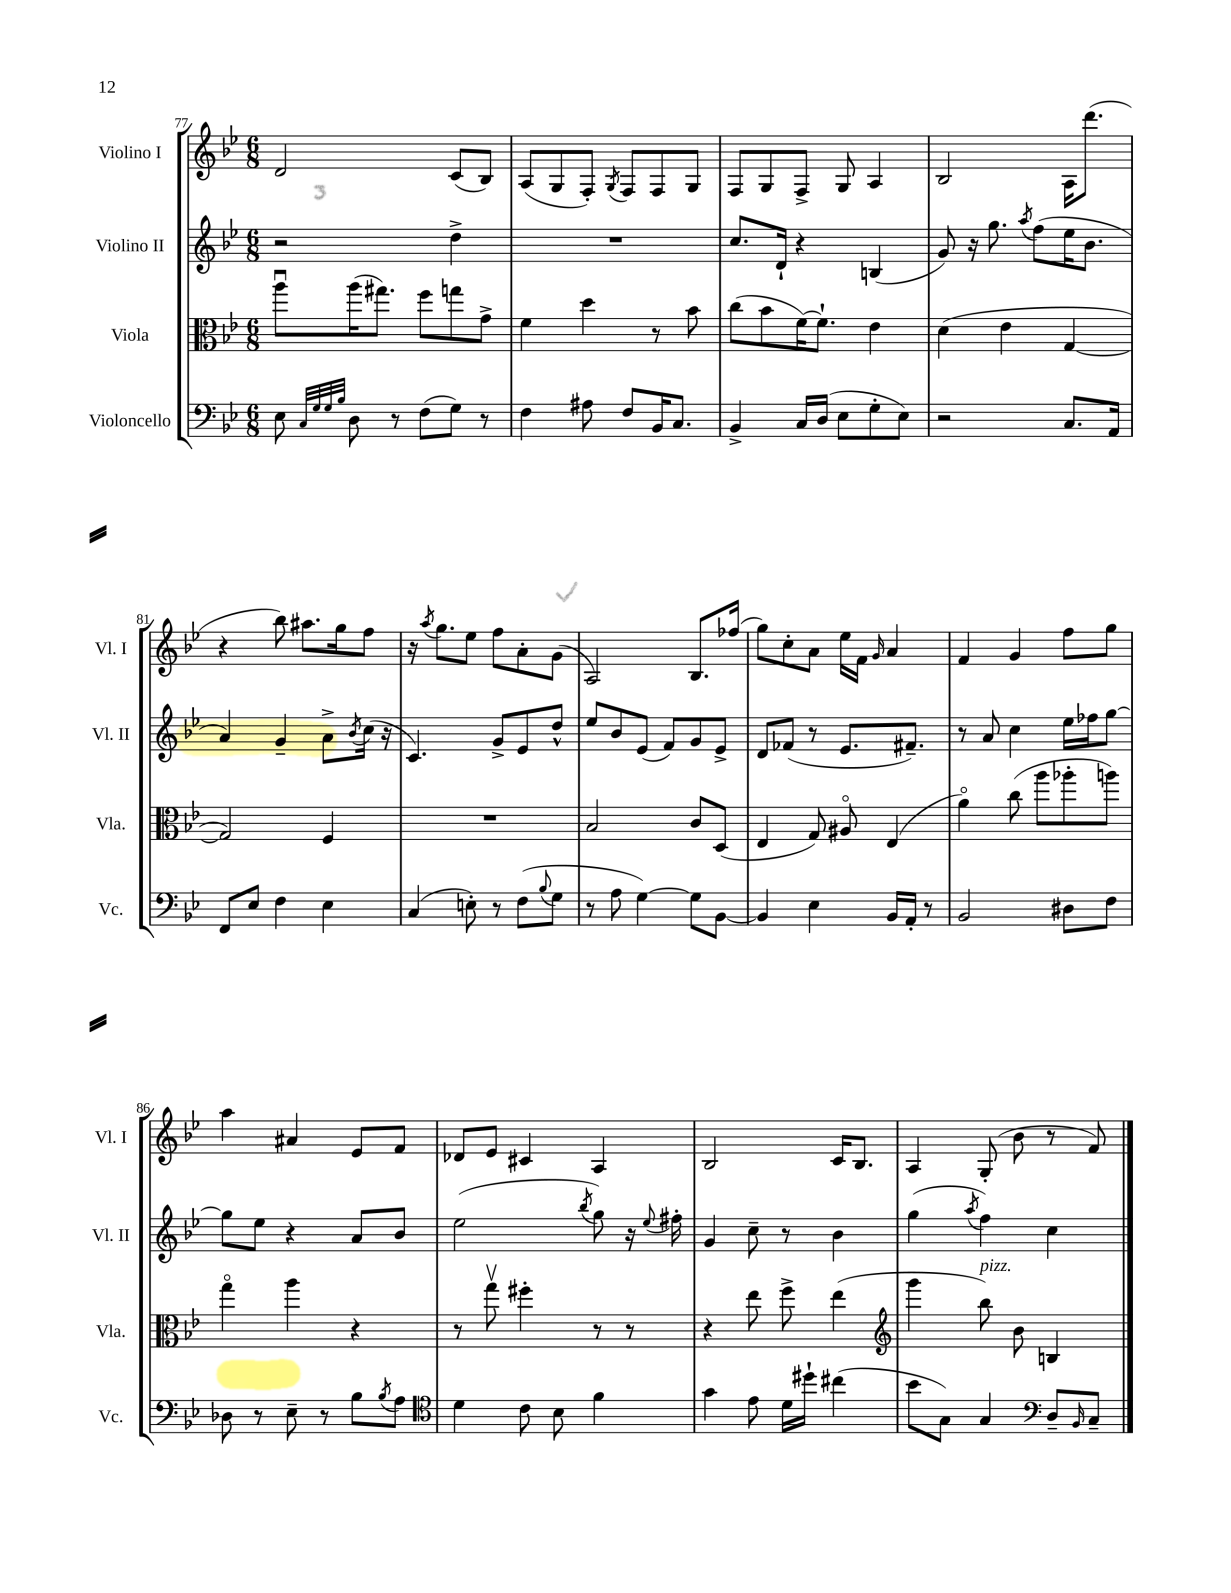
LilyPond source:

<<
\new StaffGroup <<
\new Staff = "s0" \with { instrumentName = "Violino I" shortInstrumentName = "Vl. I" } {
    \clef treble \key bes \major \numericTimeSignature \time 6/8
    d'2 c'8( bes8) |
    a8( g8 f8-.) \acciaccatura { g8 } f8 f8 g8 |
    f8 g8 f8-> g8 a4 |
    bes2 a16 d'''8.( |
    r4 bes''8) ais''8. g''16 f''8 |
    r16 \acciaccatura { a''8 } g''8. ees''8 f''8 a'8-. g'8( |
    a2) bes8. fes''16( |
    g''8) c''8-. a'8 ees''16 f'16 \grace { g'16 } a'4 |
    f'4 g'4 f''8 g''8 |
    a''4 ais'4 ees'8 f'8 |
    des'8 ees'8 cis'4 a4 |
    bes2 c'16 bes8. |
    a4 g8-.( bes'8 r8 f'8) \bar "|." |
}
\new Staff = "s1" \with { instrumentName = "Violino II" shortInstrumentName = "Vl. II" } {
    \clef treble \key bes \major \numericTimeSignature \time 6/8
    r2 d''4-> |
    R2. |
    c''8. d'16-! r4 b4( |
    g'8) r16 g''8. \acciaccatura { a''8 } f''8( ees''16 bes'8. |
    a'4) g'4-- a'8-> \acciaccatura { bes'8 } c''16( r16 |
    c'4.) g'8-> ees'8 d''8-^ |
    ees''8 bes'8 ees'8( f'8) g'8 ees'8-> |
    d'8 fes'8( r8 ees'8. fis'8.--) |
    r8 a'8 c''4 ees''16 fes''16 g''8~ |
    g''8 ees''8 r4 a'8 bes'8 |
    ees''2( \acciaccatura { bes''8 } g''8) r16 \appoggiatura { ees''8 } fis''16-. |
    g'4 c''8-- r8 bes'4 |
    g''4( \acciaccatura { a''8 } f''4) c''4 \bar "|." |
}
\new Staff = "s2" \with { instrumentName = "Viola" shortInstrumentName = "Vla." } {
    \clef alto \key bes \major \numericTimeSignature \time 6/8
    a''8\downbow a''16( gis''8.) f''8 g''8 g'8-> |
    f'4 d''4 r8 bes'8 |
    c''8( bes'8 f'16~) f'8.-! ees'4 |
    d'4( ees'4 g4~ |
    g2) f4 |
    R2. |
    bes2 c'8 d8( |
    ees4 g8) ais8\flageolet ees4( |
    a'4\flageolet) c''8( a''8 aes''8-. a''8) |
    g''4\flageolet a''4 r4 |
    r8 g''8\upbow fis''4-. r8 r8 |
    r4 ees''8 f''8-> ees''4( |
    \clef treble g'''4 bes''8^\markup { \italic "pizz." }) bes'8 b4 \bar "|." |
}
\new Staff = "s3" \with { instrumentName = "Violoncello" shortInstrumentName = "Vc." } {
    \clef bass \key bes \major \numericTimeSignature \time 6/8
    ees8 \grace { c32 g32 g32 bes32 } d8 r8 f8( g8) r8 |
    f4 ais8 f8 bes,16 c8. |
    bes,4-> c16 d16( ees8 g8-. ees8) |
    r2 c8. a,16 |
    f,8 ees8 f4 ees4 |
    c4( e8-.) r8 f8( \appoggiatura { bes8 } g8 |
    r8 a8 g4~) g8 bes,8~ |
    bes,4 ees4 bes,16 a,16-. r8 |
    bes,2 dis8 f8 |
    des8 r8 ees8-- r8 bes8 \acciaccatura { bes8 } a8 |
    \clef tenor d'4 c'8 bes8 f'4 |
    g'4 ees'8 d'16 dis''16-! cis''4( |
    bes'8 g8) g4 \clef bass d8-- \grace { bes,16 } c8-- \bar "|." |
}
>>
>>
\layout { \context { \Score currentBarNumber = #77 } }
